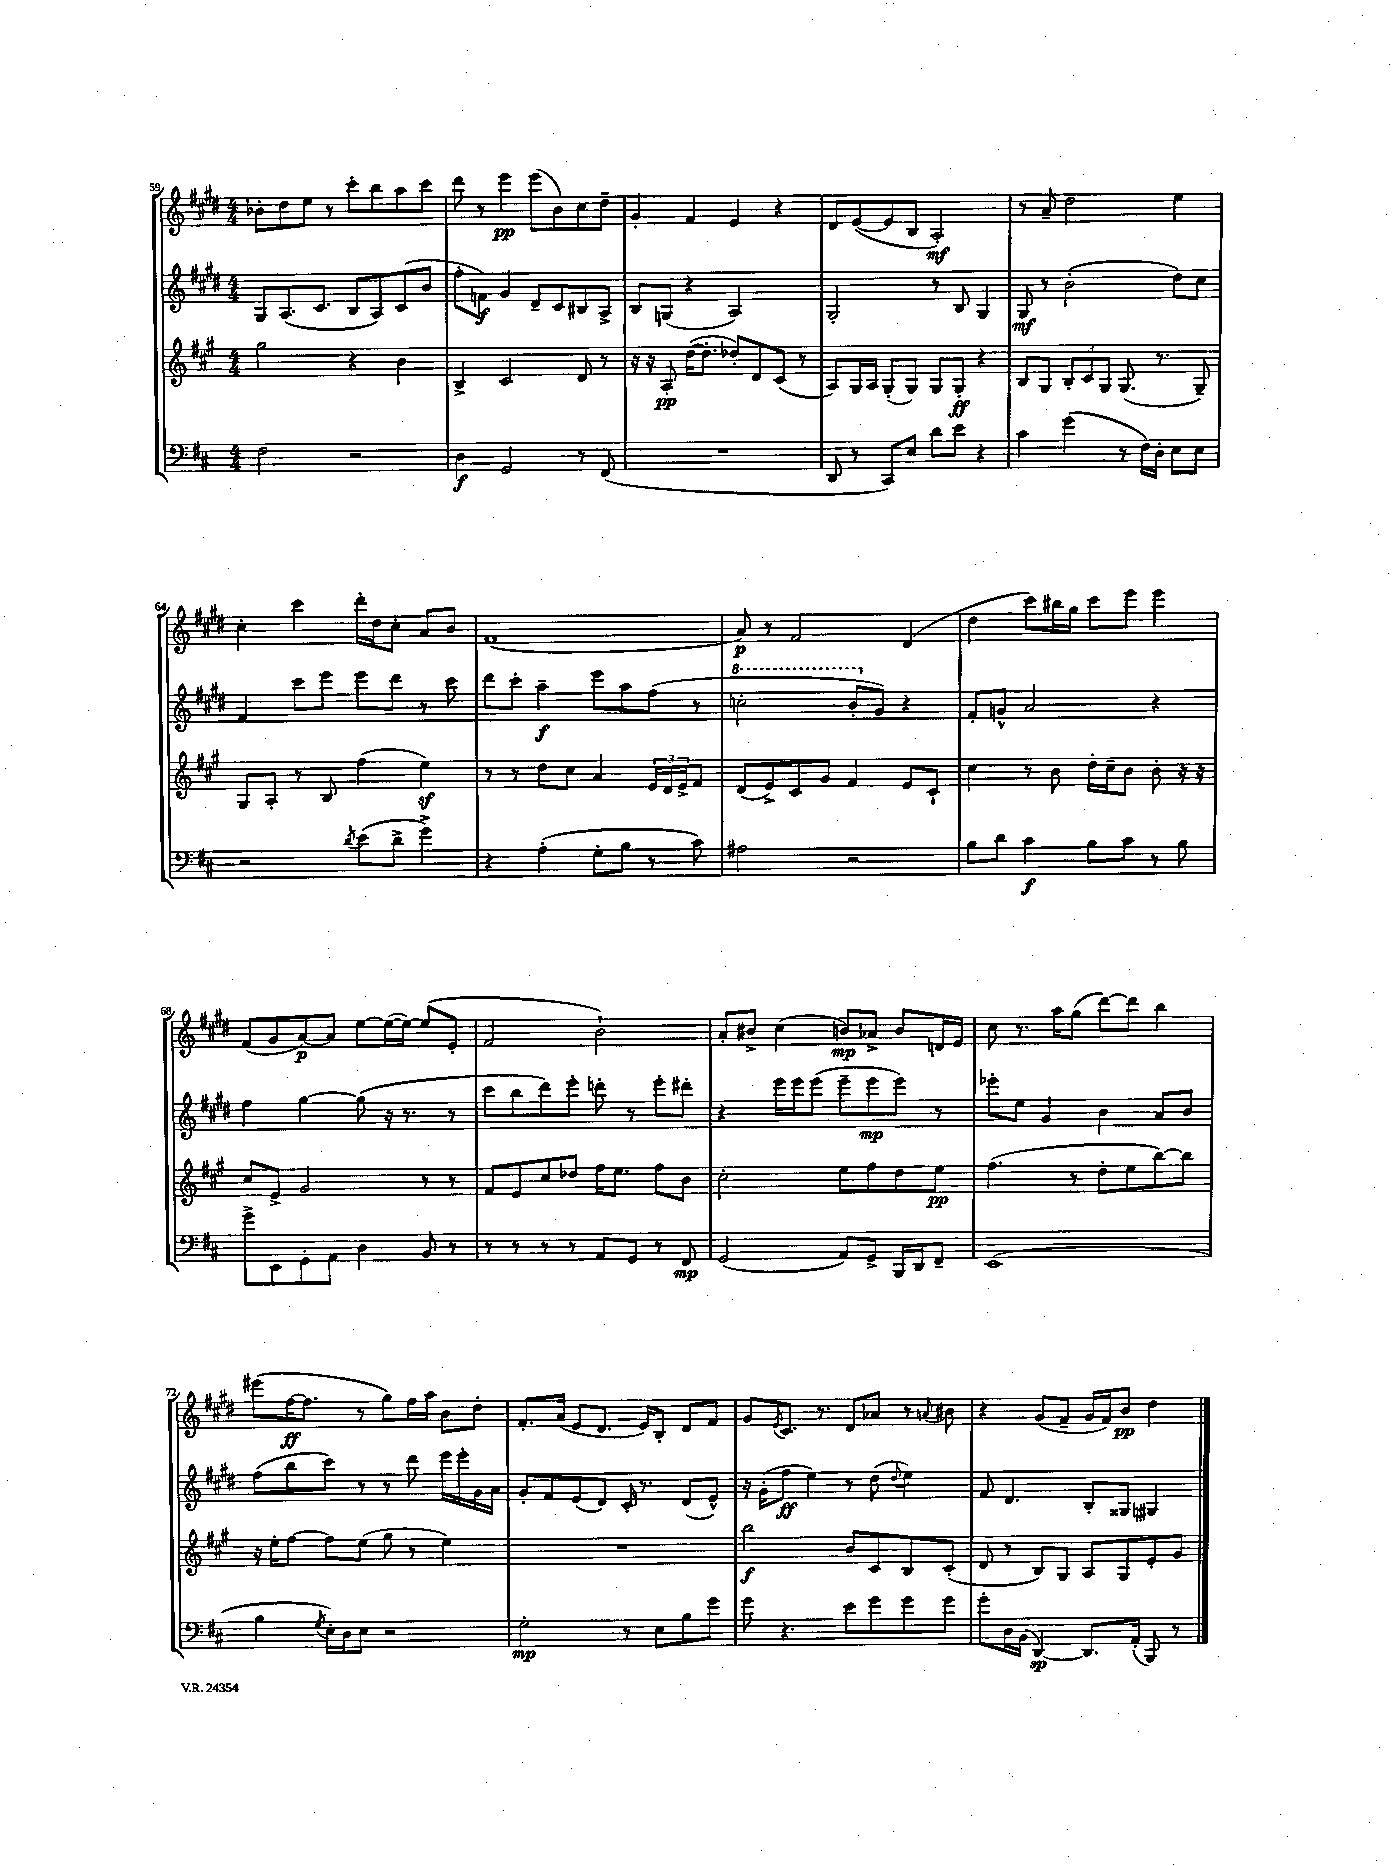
<<
\new StaffGroup <<
\new Staff = "s0" {
    \clef treble \key e \major \numericTimeSignature \time 4/4
    bes'8-. dis''8 e''8 r8 cis'''8-. b''8 a''8 cis'''8 |
    dis'''8 r8 e'''4\pp e'''8( b'8) cis''8 dis''8-- |
    gis'4-. fis'4 e'4 r4 |
    dis'8 e'8~( e'8 b8 a2-.\mf) |
    r8 a'8-- dis''2 e''4 |
    cis''4-. cis'''4 dis'''16-. dis''16 cis''8-. a'8 b'8 |
    fis'1( |
    a'8\p) r8 fis'2 dis'4( |
    dis''4 cis'''8) bis''16 gis''16 cis'''8 e'''8 e'''4 |
    fis'8( gis'8 a'8~\p) a'8 e''8~ e''16~( e''16~) e''8( e'8-. |
    fis'2 b'2-!) |
    a'8-. bis'8-> cis''4( b'8\mp) aes'8-> b'8 d'16 e'16 |
    cis''8 r8. a''16 gis''8( dis'''8~) dis'''8 b''4 |
    eis'''8( fis''16~\ff fis''8. r8 gis''8) fis''16 a''16 b'8 dis''8-. |
    fis'8.-. a'16( e'8 dis'8. e'16) b8-. dis'8 fis'8 |
    gis'8 \acciaccatura { e'8 } cis'8. r8. dis'8 aes'8 r8 \appoggiatura { a'8 } bis'8 |
    r4 gis'8( fis'8-- gis'16 fis'16) b'8\pp dis''4 \bar "|." |
}
\new Staff = "s1" {
    \clef treble \key e \major \numericTimeSignature \time 4/4
    gis8 a8.( cis'8. b8 a8) cis'8( b'8 |
    fis''8-. f'8\f) gis'4 dis'8-- cis'8 bis8 a8-> |
    b8 g8( r4 a2) |
    gis2-. r8 b8 gis4 |
    gis8\mf r8 b'2-.( dis''8) cis''8 |
    fis'4 cis'''8 e'''8 e'''8 dis'''8 r8 cis'''8 |
    dis'''8 cis'''8-. a''4--\f e'''8 a''8 fis''8( r8 |
    \ottava #1 c'''2-. b''8-. \ottava #0 gis'8) r4 |
    fis'8-. g'8-^ a'2 r4 |
    fis''4 gis''4~ gis''8( r16 r8. r8 |
    cis'''8 b''8 dis'''8) e'''8-. d'''8-. r8 e'''8-. dis'''8-. |
    r4 e'''16 e'''16 e'''8( e'''8-- e'''8\mp e'''8) r8 |
    ees'''8-. e''8 gis'4 b'4 a'8 b'8 |
    fis''8( b''8 cis'''8) r8 r8 dis'''8 e'''16 e'''16-. gis'16 a'16 |
    gis'8-. fis'8 e'8( dis'8) cis'16-. r8. dis'8( e'8-^) |
    r16 gis'16-.( fis''8\ff e''4) r8 dis''8( \appoggiatura { dis''8 } e''4) |
    fis'8 dis'4. b8-. gisis8 gis4 \bar "|." |
}
\new Staff = "s2" {
    \clef treble \key a \major \numericTimeSignature \time 4/4
    gis''2 r4 b'4 |
    b4-> cis'2 d'8 r8 |
    r16 r16 a8-.\pp d''16~( d''8.-. des''8-.) d'8 cis'8( r8 |
    a8) gis16 a16 gis8-.( gis8) gis8 gis8-.\ff r4 |
    b8 gis8 \tuplet 3/2 { b8-. cis'8 gis8 } gis8.( r8. gis8--) |
    gis8 a8-. r8 b8 fis''4( e''4\sf) |
    r8 r8 d''8 cis''8 a'4 \tuplet 3/2 { e'16 d'16 e'16-> } fis'8 |
    d'8( e'8->) cis'8 gis'8 fis'4 e'8 cis'8-! |
    cis''4 r8 b'8 d''16-. cis''16-- b'8 b'8-. r16 r16 |
    cis''8 e'8-> gis'2 r8 r8 |
    fis'8 e'8 cis''8 des''8 fis''16 e''8. fis''8 b'8 |
    cis''2-. e''8 fis''8 d''8 e''8\pp |
    fis''4.( r8 d''8-. e''8 b''8~) b''8 |
    r16 e''16-. fis''8~ fis''8 e''8( gis''8 r8 e''4) |
    R1 |
    b''2\f b'8 cis'8 b8 cis'8-.( |
    d'8 r8 b8) gis8 a8 gis8 e'8-. gis'8 \bar "|." |
}
\new Staff = "s3" {
    \clef bass \key d \major \numericTimeSignature \time 4/4
    fis2 r2 |
    d4\f g,2 r8 fis,8( |
    R1 |
    d,8 r8 cis,8) e8 d'8 e'8 r4 |
    cis'4 g'4( r8 fis16) d16-. e8 e8 |
    r2 \acciaccatura { d'8 } e'8( d'8-> g'4->) |
    r4 a4-.( g8-. b8 r8 cis'8) |
    ais2 r2 |
    b8 d'8 cis'4\f b8 cis'8 r8 b8 |
    g'8-> e,8 g,8-. a,8 d4 b,8 r8 |
    r8 r8 r8 r8 a,8 g,8 r8 fis,8\mp |
    g,2( a,8) g,8-> b,,16 d,16 fis,8-- |
    e,1( |
    b4 \acciaccatura { g8 } e16-.) d16 e8 r2 |
    g2-.\mp r8 e8 b8 g'8 |
    g'8 r4. e'8 g'8 g'8 g'8 |
    g'8-. d16 b,16( d,4~\sp) d,8. a,16-.( b,,8) r8 \bar "|." |
}
>>
>>
\layout { \context { \Score currentBarNumber = #59 } }
